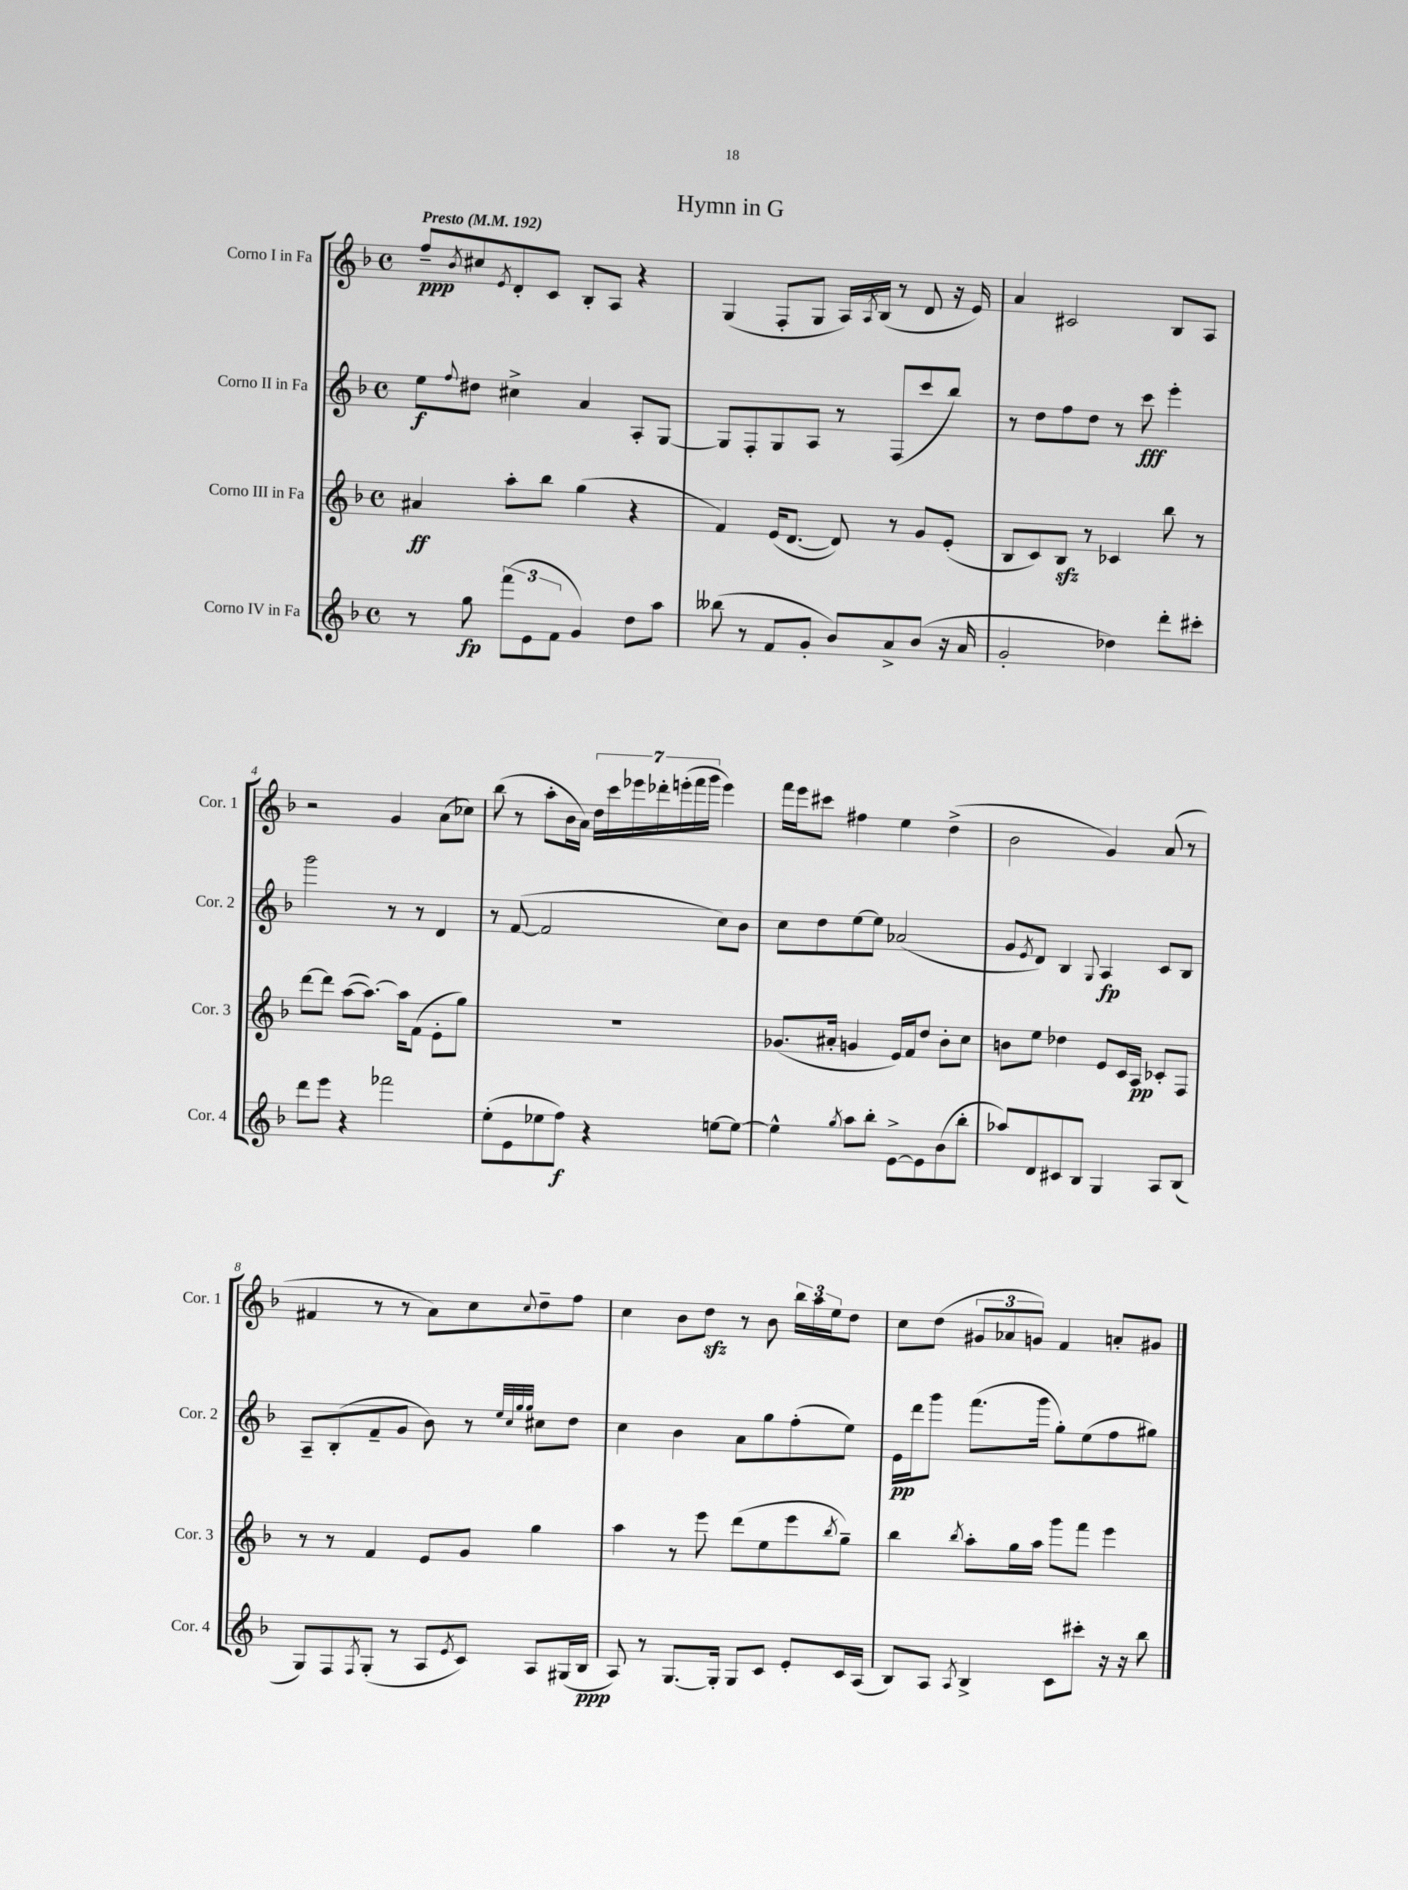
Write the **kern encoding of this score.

**kern	**dynam	**kern	**dynam	**kern	**dynam	**kern	**dynam
*part4	*part4	*part3	*part3	*part2	*part2	*part1	*part1
*staff4	*staff4	*staff3	*staff3	*staff2	*staff2	*staff1	*staff1
*I"Corno IV in Fa	*	*I"Corno III in Fa	*	*I"Corno II in Fa	*	*I"Corno I in Fa	*
*I'Cor. 4	*	*I'Cor. 3	*	*I'Cor. 2	*	*I'Cor. 1	*
*clefG2	*	*clefG2	*	*clefG2	*	*clefG2	*
*k[b-]	*	*k[b-]	*	*k[b-]	*	*k[b-]	*
*M4/4	*	*M4/4	*	*M4/4	*	*M4/4	*
*met(c)	*	*met(c)	*	*met(c)	*	*met(c)	*
*MM192	*	*MM192	*	*MM192	*	*MM192	*
=1	=1	=1	=1	=1	=1	=1	=1
!	!	!	!	!	!	!LO:TX:a:B:t=Presto	!
8r	.	4a#X/	ff	8ee\L	f	8ff~/L	ppp
.	.	.	.	8qqff/	.	8qb-/	.
8gg\	fp	.	.	8dd#X\J	.	8cc#X/	.
.	.	.	.	.	.	8qe/	.
(12fff\L	.	8aa'\L	.	4cc#X^\	.	8d'/	.
12e\	.	.	.	.	.	.	.
.	.	8bb-\J	.	.	.	8c/J	.
12f\J	.	.	.	.	.	.	.
4g/)	.	(4gg\	.	4a/	.	8B-'/L	.
.	.	.	.	.	.	8A/J	.
8dd\L	.	4r	.	8A'/L	.	4r	.
8aa\J	.	.	.	[8G/J	.	.	.
=2	=2	=2	=2	=2	=2	=2	=2
(8bb--X\	.	4f/)	.	8G/L]	.	(4G/	.
8r	.	.	.	8F'/	.	.	.
8f/L	.	(16e/KL	.	8G/	.	8F'/L	.
.	.	[8.d/J	.	.	.	.	.
8g'/J	.	.	.	8A/J	.	8G/J	.
8b-/L)	.	8d/])	.	8r	.	16A/LL)	.
.	.	.	.	.	.	8qA/	.
.	.	.	.	.	.	(16B-/JJ	.
8a^/	.	8r	.	(8F/L	.	8r	.
(8b-/J	.	8g/L	.	8ccc/	.	8d/	.
16r	.	(8e'/J	.	8bb-/J)	.	16r	.
16a/	.	.	.	.	.	16e/)	.
=3	=3	=3	=3	=3	=3	=3	=3
2g'/	.	8B-/L	.	8r	.	4a/	.
.	.	8c/)	.	8dd\L	.	.	.
.	.	8B-zz/J	.	8ff\	.	2c#X/	.
.	.	8r	.	8dd\J	.	.	.
4dd-X\)	.	4c-X/	.	8r	.	.	.
.	.	.	.	8ccc\	fff	.	.
8ddd'\L	.	8bb-\	.	4eee'\	.	8B-/L	.
8ccc#X'\J	.	8r	.	.	.	8A/J	.
!!LO:LB:g=z
=4	=4	=4	=4	=4	=4	=4	=4
8ddd\L	.	[8ddd\L	.	2ggg\	.	2r	.
8eee\J	.	8ddd\J]	.	.	.	.	.
4r	.	([8aa\L	.	.	.	.	.
.	.	8.aa\J_)	.	.	.	.	.
2fff-X\	.	.	.	8r	.	4g/	.
.	.	16aa\KL]	.	.	.	.	.
.	.	(8f\J	.	8r	.	.	.
.	.	8e'\L	.	4d/	.	(8a\L	.
.	.	8gg\J)	.	.	.	8cc-X\J)	.
=5	=5	=5	=5	=5	=5	=5	=5
(8ee'\L	.	1r	.	8r	.	(8bb-\	.
8e\	.	.	.	([8f/	.	8r	.
8ee-X\	.	.	.	2f/]	.	8aa'\L	.
8ff\J)	f	.	.	.	.	16b-\L	.
.	.	.	.	.	.	16a\JJ)	.
4r	.	.	.	.	.	28dd\LL	.
.	.	.	.	.	.	28ccc\	.
.	.	.	.	.	.	28eee-X\	.
.	.	.	.	.	.	28ddd-X'\	.
.	.	.	.	.	.	(28eeen'\	.
.	.	.	.	.	.	28fff\	.
.	.	.	.	.	.	28ggg\JJ	.
[8een\L	.	.	.	8cc\L)	.	4eee\)	.
8ee\J_	.	.	.	8b-\J	.	.	.
=6	=6	=6	=6	=6	=6	=6	=6
4ee^^\]	.	(8.g-X/L	.	8cc\L	.	16fff\LL	.
.	.	.	.	.	.	16eee\J	.
.	.	.	.	8dd\	.	8ccc#X\J	.
.	.	16a#X'/Jk	.	.	.	.	.
8qgg/	.	.	.	.	.	.	.
8aa\L	.	4gn/	.	[8ee\	.	4ff#X\	.
8bb-'\J	.	.	.	8ee\J]	.	.	.
[8e^\L	.	16e/LL)	.	(2a-X/	.	4ee\	.
.	.	16f/J	.	.	.	.	.
8e\]	.	8dd/J	.	.	.	.	.
(8b-\	.	8b-'\L	.	.	.	(4dd^\	.
8bb-'\J	.	8cc\J	.	.	.	.	.
=7	=7	=7	=7	=7	=7	=7	=7
8aa-X/L)	.	8bn\L	.	8g/L	.	2b-\	.
.	.	.	.	8qe/	.	.	.
8d/	.	8ee\J	.	8d/J)	.	.	.
8c#X/	.	4dd-X\	.	4B-/	.	.	.
8B-/J	.	.	.	.	.	.	.
.	.	.	.	8qqG/	.	.	.
4G/	.	8e/L	.	4A/	fp	4g/)	.
.	.	16c/L	.	.	.	.	.
.	.	16A/JJ	pp	.	.	.	.
8A/L	.	8c-X'/L	.	8c/L	.	(8a/	.
(8B-/J	.	8F/J	.	8B-/J	.	8r	.
!!LO:LB:g=z
=8	=8	=8	=8	=8	=8	=8	=8
8G/L)	.	8r	.	8A~/L	.	4f#X/	.
8F/	.	8r	.	(8B-'/	.	.	.
8qF/	.	.	.	.	.	.	.
(8G'/J	.	4f/	.	8f~/	.	8r	.
8r	.	.	.	8g/J	.	8r	.
8A/L	.	8e/L	.	8b-\)	.	8a\L)	.
8qe/	.	.	.	.	.	.	.
8c/J)	.	8g/J	.	8r	.	8cc\	.
.	.	.	.	32qqee/LLL	.	.	.
.	.	.	.	32qqcc/	.	.	.
.	.	.	.	32qqgg/	.	.	.
.	.	.	.	32qqgg/JJJ	.	8qqcc/	.
8A/L	.	4gg\	.	8cc#X\L	.	8dd~\	.
(16G#X/L	.	.	.	8dd\J	.	8ff\J	.
16B-/JJ	ppp	.	.	.	.	.	.
=9	=9	=9	=9	=9	=9	=9	=9
8A/)	.	4aa\	.	4cc\	.	4cc\	.
8r	.	.	.	.	.	.	.
[8.G/L	.	8r	.	4b-\	.	8b-\L	.
.	.	8eee\	.	.	.	8ddzz\J	.
16G'/Jk]	.	.	.	.	.	.	.
8G/L	.	(8ddd\L	.	8a\L	.	8r	.
8c/J	.	8ee\	.	8gg\	.	8b-\	.
8e'/L	.	8eee\	.	(8ff'\	.	24bb-\LL	.
.	.	.	.	.	.	24aa\	.
.	.	.	.	.	.	24ee\J	.
.	.	8qbb-/	.	.	.	.	.
16c/L	.	8gg~\J)	.	8ee\J)	.	8dd\J	.
(16A/JJ	.	.	.	.	.	.	.
=10	=10	=10	=10	=10	=10	=10	=10
8B-/L)	.	4bb-\	.	16e\LL	pp	8cc\L	.
.	.	.	.	16ddd\J	.	.	.
8A/J	.	.	.	8ggg\J	.	(8dd\J	.
8qA/	.	8qbb-/	.	.	.	.	.
4B-^/	.	8aa'\L	.	(8.fff\L	.	12g#X/L	.
.	.	.	.	.	.	12a-X/	.
.	.	16gg\L	.	.	.	.	.
.	.	.	.	.	.	12gn/J)	.
.	.	16aa\JJ	.	16ggg\Jk	.	.	.
8c\L	.	8ggg\L	.	8gg'\L)	.	4f/	.
8ccc#X'\J	.	8fff\J	.	(8ee\	.	.	.
16r	.	4eee\	.	8ff\	.	8an'/L	.
16r	.	.	.	.	.	.	.
8bb-\	.	.	.	8gg#X\J)	.	8g#X/J	.
==	==	==	==	==	==	==	==
*-	*-	*-	*-	*-	*-	*-	*-
